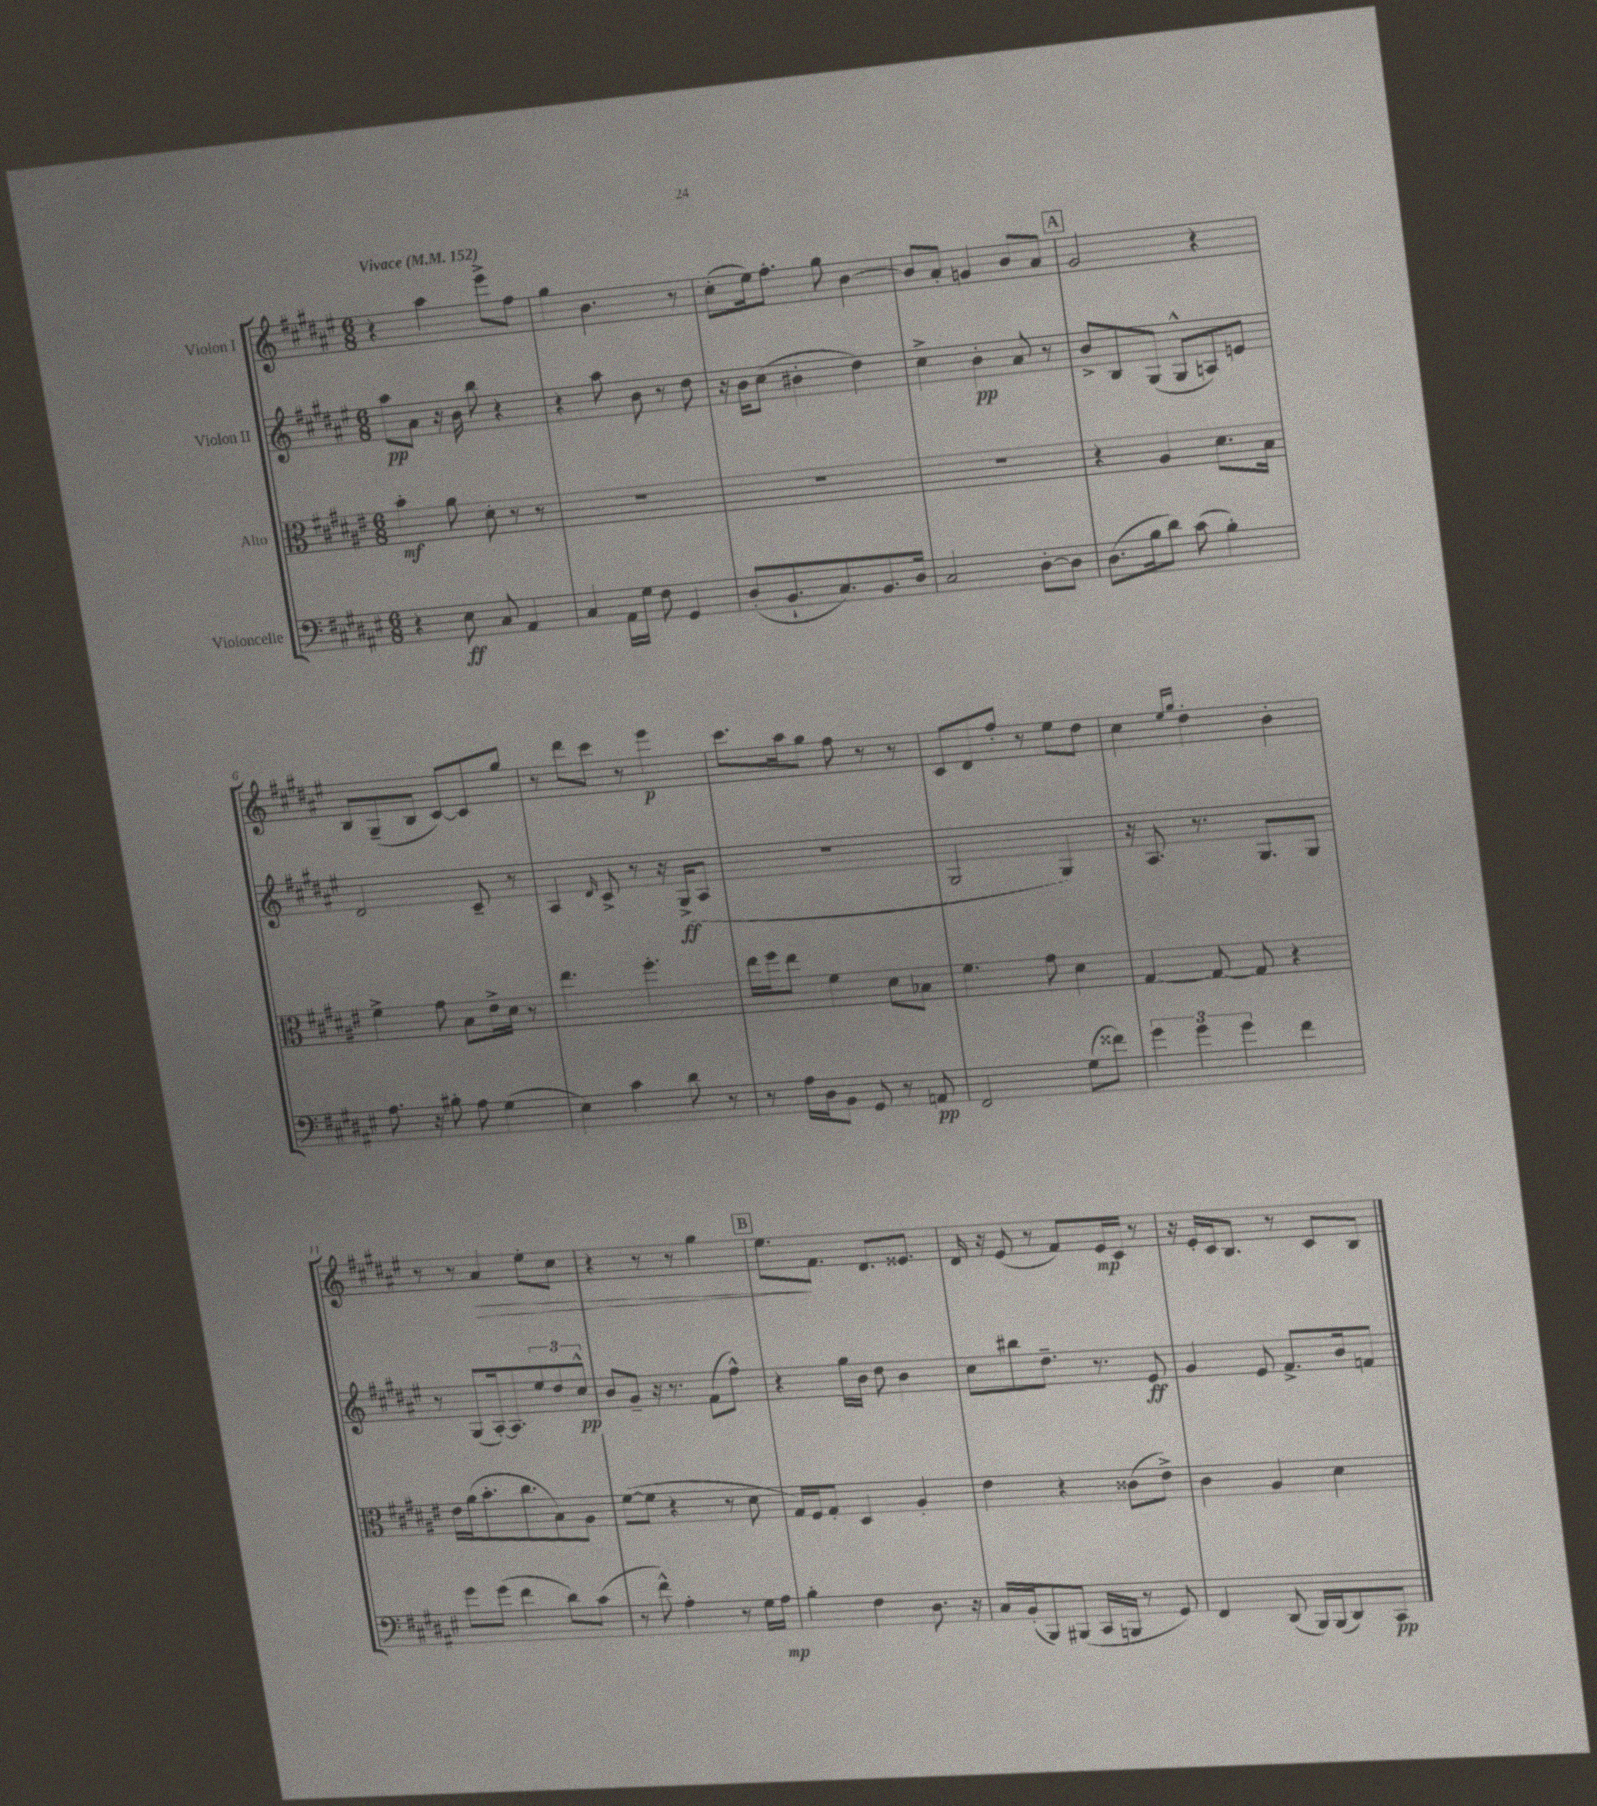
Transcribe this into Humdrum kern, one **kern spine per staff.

**kern	**dynam	**kern	**dynam	**kern	**dynam	**kern	**dynam
*part4	*part4	*part3	*part3	*part2	*part2	*part1	*part1
*staff4	*staff4	*staff3	*staff3	*staff2	*staff2	*staff1	*staff1
*I"Violoncelle	*	*I"Alto	*	*I"Violon II	*	*I"Violon I	*
*clefF4	*	*clefC3	*	*clefG2	*	*clefG2	*
*k[f#c#g#d#a#e#]	*	*k[f#c#g#d#a#e#]	*	*k[f#c#g#d#a#e#]	*	*k[f#c#g#d#a#e#]	*
*M6/8	*	*M6/8	*	*M6/8	*	*M6/8	*
*MM152	*	*MM152	*	*MM152	*	*MM152	*
=1	=1	=1	=1	=1	=1	=1	=1
!	!	!	!	!	!	!LO:TX:a:B:t=Vivace	!
4r	.	4b'\	mf	8aa#\L	pp	4r	.
.	.	.	.	8a#\J	.	.	.
8E#\	ff	8a#\	.	16r	.	4aa#\	.
.	.	.	.	16b\	.	.	.
8C#/	.	8d#'\	.	8bb\	.	.	.
4AA#/	.	8r	.	4r	.	8eee#^\L	.
.	.	8r	.	.	.	8ff#\J	.
=2	=2	=2	=2	=2	=2	=2	=2
4C#/	.	2.r	.	4r	.	4gg#\	.
16AA#\LL	.	.	.	8aa#\	.	4.b\	.
16G#\JJ	.	.	.	.	.	.	.
8F#\	.	.	.	8b\	.	.	.
4GG#/	.	.	.	8r	.	.	.
.	.	.	.	8dd#\	.	8r	.
=3	=3	=3	=3	=3	=3	=3	=3
(8D#'/L	.	2.r	.	16r	.	(8cc#'\L	.
.	.	.	.	16b\KL	.	.	.
8.BB`/	.	.	.	(8cc#\J	.	16ee#\k)	.
.	.	.	.	.	.	8.ff#'\J	.
.	.	.	.	4b#X'\	.	.	.
8.C#/)	.	.	.	.	.	.	.
.	.	.	.	.	.	8gg#\	.
8.BB/	.	.	.	4dd#\)	.	[4b\	.
16D#/Jk	.	.	.	.	.	.	.
=4	=4	=4	=4	=4	=4	=4	=4
2C#/	.	2.r	.	4cc#^\	.	8b/L]	.
.	.	.	.	.	.	8a#'/J	.
.	.	.	.	4b'\	pp	4gn/	.
[8D#'\L	.	.	.	8a#/	.	8b/L	.
8D#\J]	.	.	.	8r	.	8a#/J	.
!!LO:REH:place=s1:t=A
=5	=5	=5	=5	=5	=5	=5	=5
(8.D#\L	.	4r	.	8b^/L	.	2g#/	.
.	.	.	.	8B/	.	.	.
16B\k	.	.	.	.	.	.	.
8d#\J)	.	4A#/	.	(8G#/J	.	.	.
(8c#\	.	.	.	8G#^^/L	.	.	.
4B'\)	.	8.d#\L	.	8An/)	.	4r	.
.	.	.	.	8en/J	.	.	.
.	.	16B\Jk	.	.	.	.	.
!!LO:LB:g=z
=6	=6	=6	=6	=6	=6	=6	=6
8.A#\	.	4f#^\	.	2d#/	.	8B/L	.
.	.	.	.	.	.	(8G#~/	.
16r	.	.	.	.	.	.	.
8B#X'\	.	8g#\	.	.	.	8B/J	.
8A#\	.	8B\L	.	.	.	[8c#/L)	.
(4G#\	.	16e#^\L	.	8c#~/	.	8c#/]	.
.	.	16d#\JJ	.	.	.	.	.
.	.	8r	.	8r	.	8gg#/J	.
=7	=7	=7	=7	=7	=7	=7	=7
4E#\)	.	4.ee#\	.	4A#/	.	8r	.
.	.	.	.	.	.	8ddd#\L	.
.	.	.	.	16qqd#/	.	.	.
4c#\	.	.	.	8c#^/	.	8ccc#\J	.
.	.	4.ff#'\	.	8r	.	8r	.
8d#\	.	.	.	16r	.	4eee#\	p
.	.	.	.	(16G#^/KL	ff	.	.
8r	.	.	.	8A#/J	.	.	.
=8	=8	=8	=8	=8	=8	=8	=8
8r	.	16ee#\LL	.	2.r	.	8.ccc#\L	.
.	.	16ff#\J	.	.	.	.	.
16A#\LL	.	8ee#\J	.	.	.	.	.
16D#\J	.	.	.	.	.	16aa#\k	.
8BB\J	.	4f#\	.	.	.	8gg#\J	.
8GG#/	.	.	.	.	.	8ff#\	.
8r	.	8d#\L	.	.	.	8r	.
8AAn/	pp	8B-X\J	.	.	.	8r	.
=9	=9	=9	=9	=9	=9	=9	=9
2FF#/	.	4.f#\	.	2G#/	.	8c#/L	.
.	.	.	.	.	.	8d#/	.
.	.	.	.	.	.	8ff#'/J	.
.	.	8g#\	.	.	.	8r	.
(8G#\L	.	4d#\	.	4G#/)	.	8ee#\L	.
8f##X\J)	.	.	.	.	.	8dd#\J	.
=10	=10	=10	=10	=10	=10	=10	=10
6g#\	.	[4G#/	.	16r	.	4cc#\	.
.	.	.	.	8.A#/	.	.	.
6g#\	.	.	.	.	.	.	.
.	.	.	.	.	.	16qqee#/LL	.
.	.	.	.	.	.	16qqgg#/JJ	.
.	.	8G#/_	.	8.r	.	4dd#'\	.
6g#\	.	.	.	.	.	.	.
.	.	8G#/]	.	.	.	.	.
.	.	.	.	8.G#/L	.	.	.
4f#\	.	4r	.	.	.	4b'\	.
.	.	.	.	8G#/J	.	.	.
!!LO:LB:g=z
=11	=11	=11	=11	=11	=11	=11	=11
8g#\L	.	16e#\LL	.	8r	.	8r	.
.	.	(16a#\J	.	.	.	.	.
(8g#\J	.	8.b'\	.	(8G#/L	.	8r	.
!	!	!	!	!	!	!	!LO:HP:b
4f#\	.	.	.	[16A#'/k)	.	4a#/	>
.	.	8.cc#\	.	8.A#/]	.	.	.
8d#\L)	.	8B\)	.	12ee#/	.	8ee#'\L	.
.	.	.	.	12dd#/	.	.	.
(8c#\J	.	8A#\J	.	.	.	8cc#\J	.
.	.	.	.	12cc#^^/J	pp	.	.
=12	=12	=12	=12	=12	=12	=12	=12
8r	.	([8f#\L	.	8b/L	.	4r	.
8f#^^\)	.	8f#\J]	.	8g#~/J	.	.	.
4A#'\	.	4r	.	16r	.	8r	.
.	.	.	.	8.r	.	.	.
.	.	.	.	.	.	8r	.
8r	.	8r	.	(8f#\L	.	4gg#\	.
16G#\LL	.	8d#\	.	8ff#^^\J)	.	.	.
16A#\JJ	mp	.	.	.	.	.	.
!!LO:REH:place=s1:t=B
=13	=13	=13	=13	=13	=13	=13	=13
4B'\	.	16G#/LL)	.	4r	.	8.ee#\L	.
.	.	16F#/J	.	.	.	.	.
.	.	8G#'/J	.	.	.	.	.
.	.	.	.	.	.	8.f#\J	]
4F#\	.	4D#/	.	16gg#\LL	.	.	.
.	.	.	.	16b\JJ	.	.	.
.	.	.	.	8dd#\	.	8.d#/L	.
8.D#\	.	4A#'/	.	4b\	.	.	.
.	.	.	.	.	.	8.e##X/J	.
16r	.	.	.	.	.	.	.
=14	=14	=14	=14	=14	=14	=14	=14
16C#/LL	.	4e#\	.	8cc#\L	.	16d#/	.
(16BB'/J	.	.	.	.	.	16r	.
8BBB/)	.	.	.	8bb#X\	.	(8e#/	.
(8BBB#X/J	.	4r	.	8.dd#~\J	.	8r	.
16CC#/LL	.	.	.	.	.	8f#/L)	.
16BBBn/JJ	.	.	.	8.r	.	.	.
8r	.	(8c##X\L	.	.	.	16e#/L	mp
.	.	.	.	.	.	16c#/JJ	.
8GG#/)	.	8e#^\J)	.	8e#/	ff	8r	.
=15	=15	=15	=15	=15	=15	=15	=15
4FF#/	.	4c#\	.	4g#/	.	16r	.
.	.	.	.	.	.	16e#'/LL	.
.	.	.	.	.	.	16c#/J	.
.	.	.	.	.	.	8.B/J	.
(8DD#/	.	4A#/	.	8e#/	.	.	.
16BBB/LL)	.	.	.	8.f#^/L	.	8r	.
(16BBB/J	.	.	.	.	.	.	.
8DD#/)	.	4d#\	.	.	.	8c#/L	.
.	.	.	.	16b/k	.	.	.
8CC#/J	pp	.	.	8fn/J	.	8B/J	.
==	==	==	==	==	==	==	==
*-	*-	*-	*-	*-	*-	*-	*-
